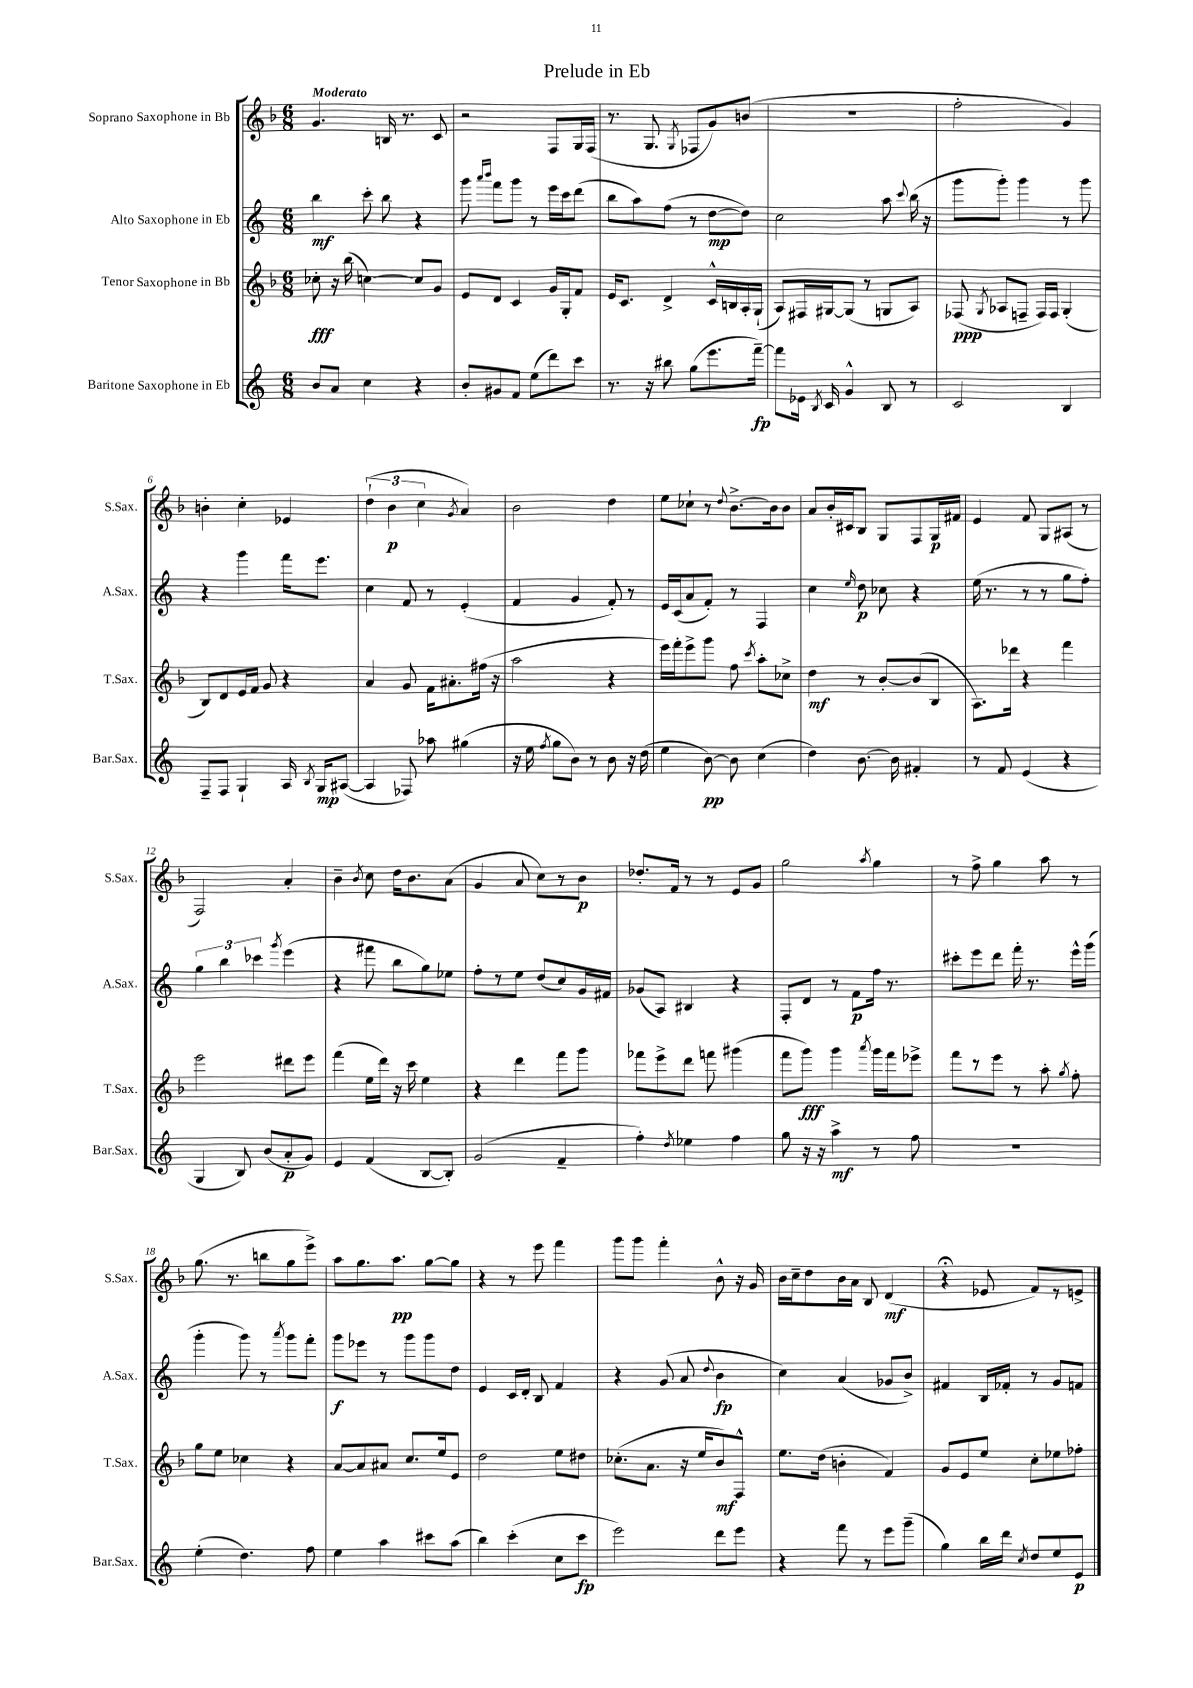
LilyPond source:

\header { title = "Prelude in Eb" }
<<
\new StaffGroup <<
\new Staff = "s0" \with { instrumentName = "Soprano Saxophone in Bb" shortInstrumentName = "S.Sax." } {
    \clef treble \key f \major \numericTimeSignature \time 6/8 \tempo "Moderato"
    \autoBeamOff g'4. b16 r8. c'8 |
    r2 f8[ g16 f16]( |
    r8. g8. \acciaccatura { g8 } fes8[ g'8) b'8]( |
    R2. |
    f''2-. g'4) |
    b'4-. c''4-. ees'4 |
    \tuplet 3/2 { d''4-!( bes'4\p c''4 } \acciaccatura { g'8 } a'4) |
    bes'2 d''4 |
    e''8[ ces''8]-! r8 \appoggiatura { d''8 } bes'8.[~-> bes'16 bes'8] |
    a'8[ bes'16-. cis'16 bes8] g8[ f8 g16\p fis'16] |
    e'4 f'8 g8[ ais8]( r8 |
    f2) a'4-. |
    bes'4-- \acciaccatura { bes'8 } c''8 d''16[ bes'8. a'8]( |
    g'4 a'8 c''8[) r8 bes'8]\p |
    des''8.[-. f'16] r8 r8 e'8[ g'8] |
    g''2 \acciaccatura { a''8 } g''4 |
    r8 f''8-> g''4 a''8 r8 |
    g''8.( r8. b''8[ g''8 e'''8]->) |
    a''8[ g''8. a''8.]\pp g''8[~ g''8] |
    r4 r8 e'''8 f'''4 |
    g'''8[ g'''8] f'''4-. bes'8-^ r16 g'16 |
    bes'16[ c''16-- d''8 bes'16 a'16] bes8 d'4\mf( |
    r4\fermata ees'8 f'8[) r8 e'8]-> \bar "|." |
}
\new Staff = "s1" \with { instrumentName = "Alto Saxophone in Eb" shortInstrumentName = "A.Sax." } {
    \clef treble \key c \major \numericTimeSignature \time 6/8
    \autoBeamOff b''4\mf c'''8-. b''8 r4 |
    g'''8 \grace { a'''16[ b'''16] } f'''8[ g'''8] r8 e'''16[ c'''16 d'''8]( |
    b''8[ a''8) f''8]( r8 d''8[~\mp d''8]) |
    c''2 a''8 \appoggiatura { c'''8 } b''16( r16 |
    g'''8[ g'''8]-.) g'''4 r8 g'''8 |
    r4 g'''4 f'''16[ e'''8.] |
    c''4 f'8 r8 e'4-.( |
    f'4 g'4 f'8-.) r8 |
    e'16[ c'16( a'8 f'8]-.) r8 f4 |
    c''4 \grace { e''16 } d''8\p ces''8 r4 |
    e''16( r8. r8 r8 g''8[ f''8]-.) |
    \tuplet 3/2 { g''4 b''4 ces'''4 } \acciaccatura { g'''8 } e'''4( |
    r4 fis'''8 b''8[ g''8) ees''8] |
    f''8[-. r8 e''8] d''8[( c''8) g'16 fis'16] |
    ges'8[( a8]) bis4 r4 |
    f8[-. d'8] r8 f'8[\p f''16] r8. |
    cis'''8[-. e'''8 d'''8] f'''16-. r8. e'''16[-^ g'''16]( |
    g'''4-. g'''8) r8 \acciaccatura { a'''8 } g'''8[ f'''8]-. |
    g'''8[\f ees'''8] r8 g'''8[ g'''8 d''8] |
    e'4 c'16[ d'16]-. b8 f'4 |
    r4 g'8( a'8 \appoggiatura { d''8 } b'4\fp |
    c''4) a'4( ges'8[ b'8]->) |
    fis'4 b16[ fes'16]-. r8 g'8[ f'8] \bar "|." |
}
\new Staff = "s2" \with { instrumentName = "Tenor Saxophone in Bb" shortInstrumentName = "T.Sax." } {
    \clef treble \key f \major \numericTimeSignature \time 6/8
    \autoBeamOff ces''8-.\fff r16 bes''16( c''4~) c''8[ g'8] |
    e'8[ d'8] c'4 g'16[ g16-. f'8] |
    e'16[ c'8.] d'4-> c'16[-^ b16 a16-. g16]-!( |
    a8[) fis16 gis16~ gis8]( r8 g8[ a8]) |
    fes8\ppp( \acciaccatura { g8 } aes8[ f8]-- f16[) f16] g4-.( |
    bes8[) d'8 e'16 f'16] g'8 r4 |
    a'4 g'8 f'16[ ais'8.-. fis''16]( r16 |
    a''2 r4 |
    e'''16[) f'''16-. e'''8-> g'''8] f''8 \acciaccatura { c'''8 } a''8[-. ces''8]-> |
    d''4\mf r8 bes'8[~-. bes'8( bes8] |
    a8.[) des'''16] r4 f'''4 |
    e'''2 dis'''8[ e'''8] |
    f'''4( e''16[ d'''16]) r16 c'''16 e''4 |
    r4 d'''4 f'''8[ g'''8] |
    fes'''8[ e'''8-> d'''8] f'''8 gis'''4( |
    f'''8[ g'''8]\fff) g'''4 \acciaccatura { a'''8 } g'''16[ f'''16 ees'''8]-> |
    f'''8[ r8 e'''8] r8 a''8-. \acciaccatura { g''8 } f''8-. |
    g''8[ e''8] ces''4 r4 |
    a'8[~ a'8 ais'8] c''8.[ e''16 e'8] |
    d''2 e''8[ dis''8] |
    ces''8.[-.( a'8.] r16 e''16[ bes'8\mf) f8]-^ |
    e''8.[ d''16]( b'4-. f'4) |
    g'8[ e'8 e''8] c''8[-. ees''8 fes''8]-. \bar "|." |
}
\new Staff = "s3" \with { instrumentName = "Baritone Saxophone in Eb" shortInstrumentName = "Bar.Sax." } {
    \clef treble \key c \major \numericTimeSignature \time 6/8
    \autoBeamOff b'8[ a'8] c''4 r4 |
    b'8[-. gis'8 f'8] e''8[( d'''8) c'''8] |
    r8. r16 bis''8 g''8[( e'''8. f'''16]~--\fp) |
    f'''8[ ees'16] \acciaccatura { b8 } c'16 g'4-^ b8 r8 |
    c'2 b4 |
    f8[-- f8] g4-! a16 \acciaccatura { b8 } g16[\mp ais8]~( |
    ais4 fes8) aes''8 gis''4( |
    r16 e''16 \acciaccatura { f''8 } g''8[ b'8]) r8 b'8 r16 d''16( |
    e''4 b'8~\pp) b'8 c''4( |
    d''4) b'8.~ b'16 fis'4-. |
    r8 f'8 e'4( r4 |
    g4 b8) b'8[( a'8-.\p g'8]) |
    e'4 f'4( b8[~ b8]-.) |
    g'2( f'4-- |
    f''4-.) \acciaccatura { d''8 } ees''4 f''4 |
    g''8 r16 r16 a''4->\mf r8 f''8 |
    R2. |
    e''4-.( d''4.) f''8 |
    e''4 a''4 cis'''8[ a''8]( |
    b''4) c'''4-.( c''8[ c'''8]\fp |
    e'''2) d'''8[ e'''8] |
    r4 f'''8 r8 e'''8[ g'''8]--( |
    g''4) b''16[ d'''16] \acciaccatura { c''8 } d''8[ e''8 e'8]\p \bar "|." |
}
>>
>>
